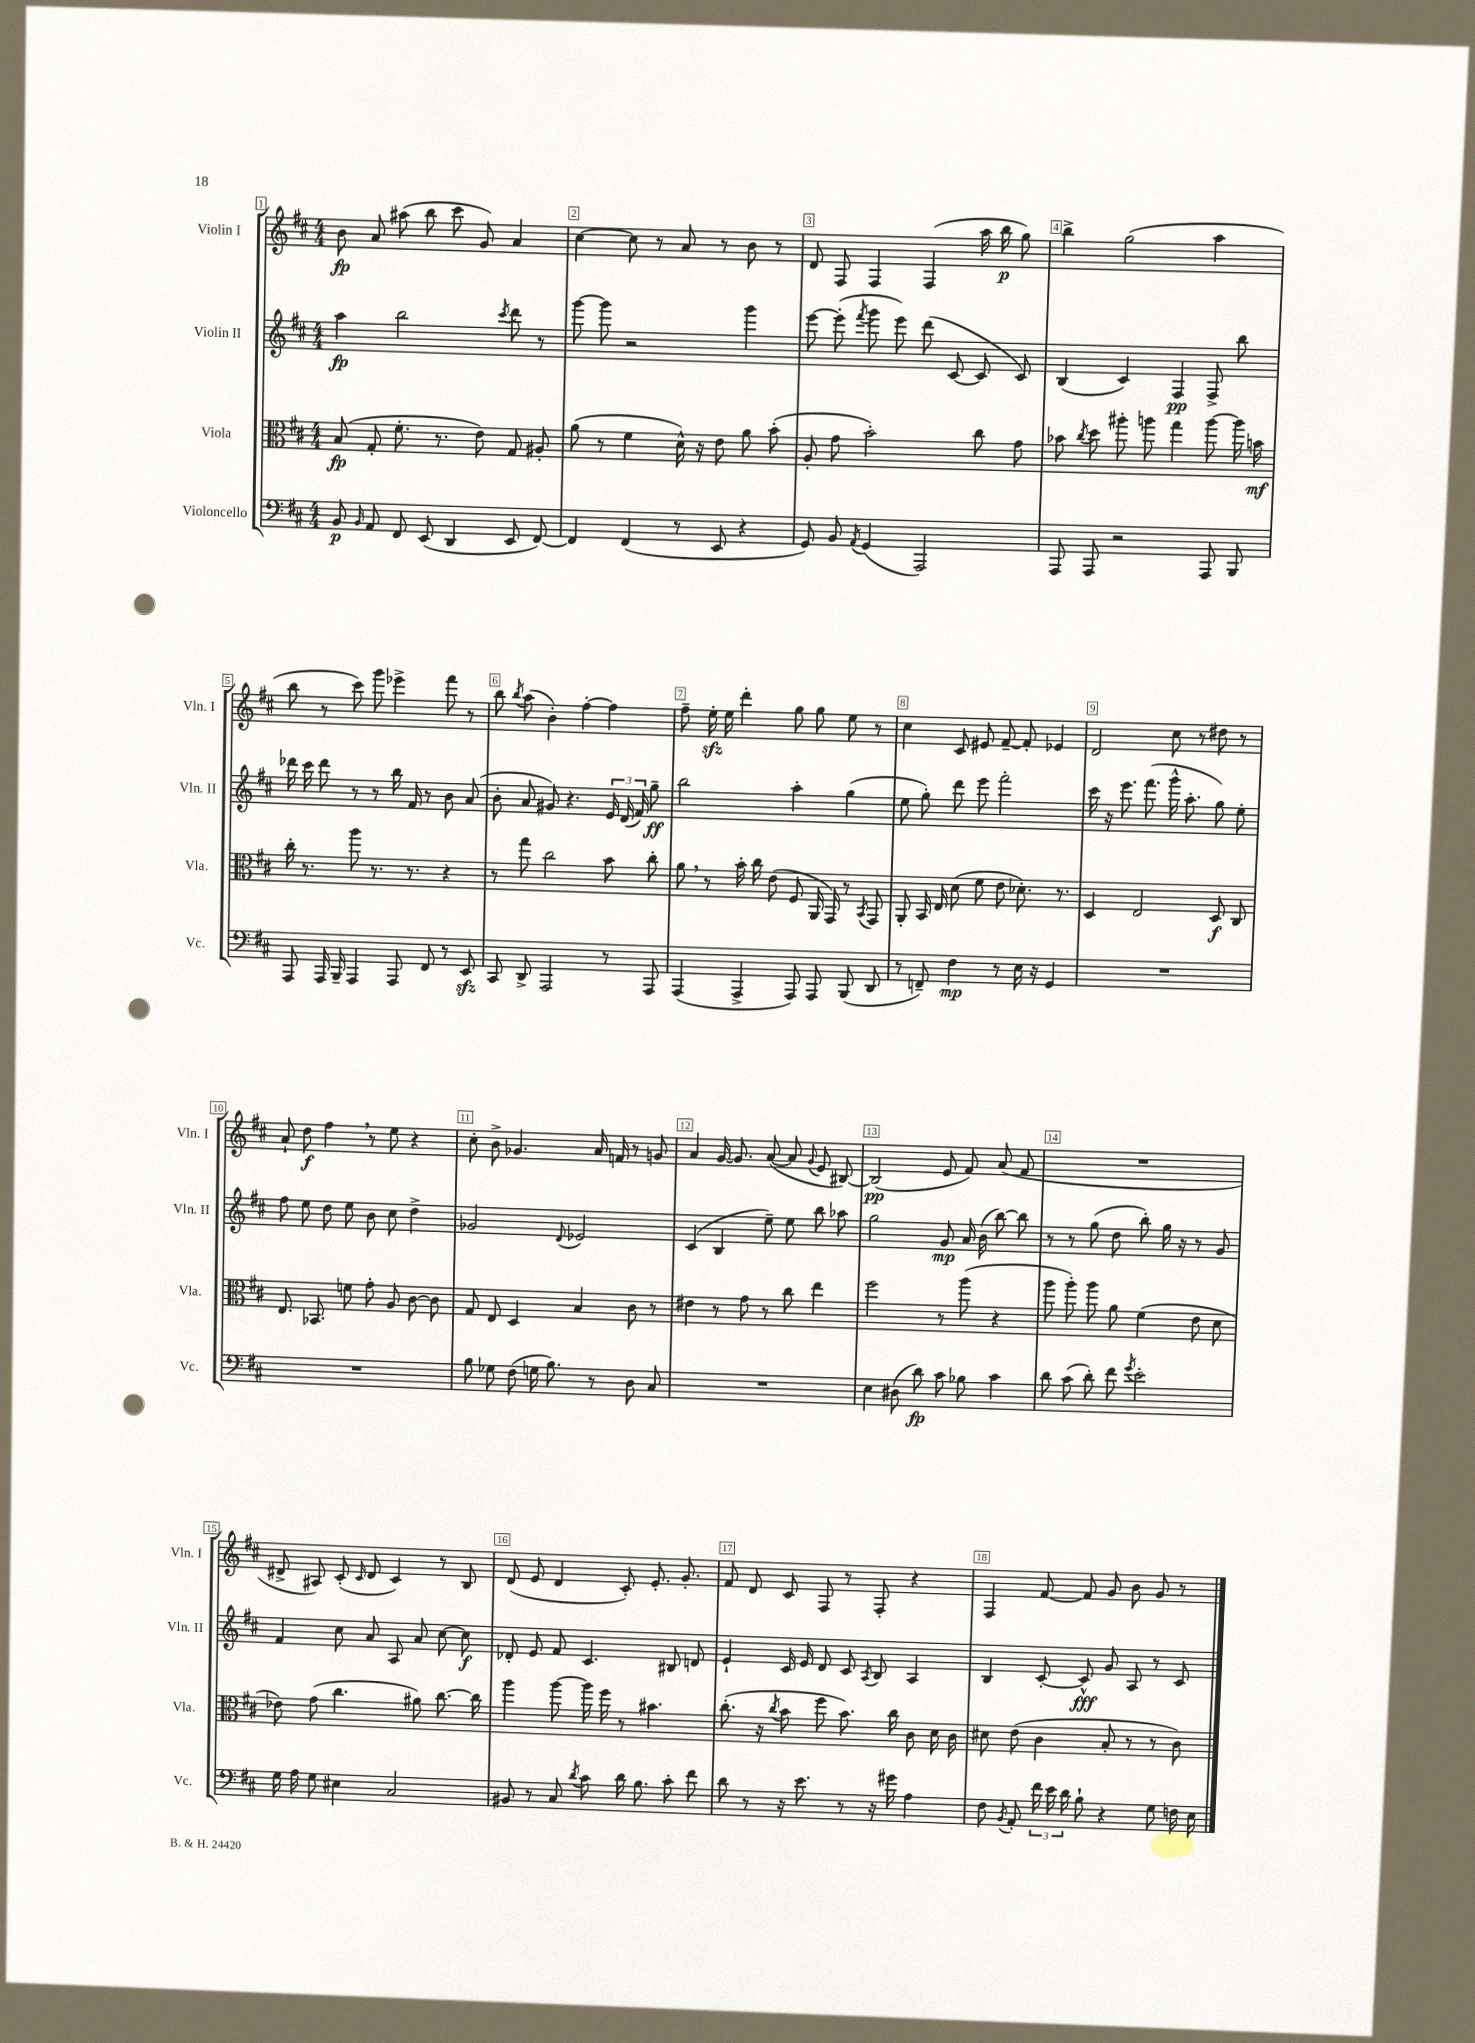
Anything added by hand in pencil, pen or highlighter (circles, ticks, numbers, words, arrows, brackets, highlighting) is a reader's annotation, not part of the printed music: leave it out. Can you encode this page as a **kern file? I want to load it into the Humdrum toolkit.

**kern	**kern	**kern	**kern
*staff4	*staff3	*staff2	*staff1
*clefF4	*clefC3	*clefG2	*clefG2
*k[f#c#]	*k[f#c#]	*k[f#c#]	*k[f#c#]
*M4/4	*M4/4	*M4/4	*M4/4
8BB	(8B	4aa	8b
16qqBB	.	.	.
8AA	8G'	.	8a
8FF#	8.f#'	2bb	(8aa#
(8EE	.	.	8bb
.	8.r	.	.
4DD	.	.	8ccc#
.	8e)	.	8g)
.	.	8qccc#	.
8EE	8G	8ddd	4a
[8FF#)	8A#'	8r	.
=	=	=	=
4FF#]	(8a	[8ggg	[4cc#
.	8r	8ggg]	.
(4FF#	4f#	2r	8cc#]
.	.	.	8r
8r	16d^^)	.	8a
.	16r	.	.
8EE	8e	.	8r
4r	8a	4ggg	8b
.	(8b'	.	8r
=	=	=	=
8GG)	8A'	[8eee	8d
8BB	8g	(8eee']	8F#
8qAA	.	8qfff#	.
(4GG	2b')	8ggg	4F#
.	.	8eee)	.
2AAA)	.	(8ddd	(4F#
.	.	[8c#	.
.	8cc#	8c#]	16aa
.	.	.	16bb
.	8g	8c#)	8gg)
=	=	=	=
8AAA	8b-	(4B	4bb^
.	8qcc#	.	.
8AAA	8dd	.	.
2r	8aa#'	4c#)	(2gg
.	8aa	.	.
.	4gg	4F#	.
8AAA	[8aa	8F#^	4aa
8BBB	16aa]	8bb	.
.	16b	.	.
=	=	=	=
8AAA	16cc#'	16ddd-	8bb
.	8.r	16ccc#	.
16AAA	.	8ddd-	8r
16BBB~	.	.	.
4AAA	8aa	8r	8ccc#)
.	8.r	8r	8ggg
8AAA	.	16bb	4eee-^
.	8.r	16f#	.
8FF#	.	8r	.
8r	4r	8b	8fff#
8EE	.	(8a	8r
=	=	=	=
8CC#	8r	8b'	8bb
.	.	.	8qbb
8DD^	8gg	8a	(8aa
2AAA	2cc#	8g#)	4b')
.	.	4.r	.
.	.	.	[4ff#'
8r	8b	24e	4ff#]
.	.	(24d	.
.	.	24f#)	.
8AAA	8cc#'	8gg~	.
=	=	=	=
(4AAA	8a	2bb	8ff#~
.	8r	.	16ee'
.	.	.	16ee
4AAA^	16b'	.	4ddd'
.	16cc#	.	.
.	(8e	.	.
8AAA)	8F#	4aa'	8gg
8AAA	16AA	.	8gg
.	16GG)	.	.
(8BBB	8r	(4gg	8ee
.	8qBB	.	.
8DD	8GG	.	8r
=	=	=	=
8r	8AA'	8ee	4cc#
8FF~)	16BB	8gg')	.
.	16E	.	.
4F#	(8d	8ddd	8c#
.	8f#	8eee	8e#
8r	8e	2fff#'	[8f#~
16E	8.d-')	.	8f#']
16r	.	.	.
4GG	.	.	4e-
.	8.r	.	.
=	=	=	=
1r	4D	16ccc#	2d
.	.	16r	.
.	.	8.eee	.
.	2E	.	.
.	.	(8.fff#	.
.	.	16ggg^^	8cc#
.	.	8.aa'	.
.	.	.	8r
.	8D	8gg)	8dd#
.	8C#	8ee'	8r
=	=	=	=
1r	8.E	8ff#	8a`
.	.	8ee	8dd
.	8.BB-	.	.
.	.	8dd	4ff#
.	8f	8ee	.
.	8g'	8b	8r
.	8A	8cc#	8ee
.	[8c#	4dd^	4r
.	8c#]	.	.
=	=	=	=
8B	8G	2g-	8cc#'
8G-	8E	.	8b^
(8F#	4D	.	4.g-
16G	.	.	.
8.B)	.	.	.
.	.	8qqd	.
.	4B	2e-	.
8r	.	.	16a
.	.	.	16f
8D	8c#	.	8r
8C#	8r	.	8g
=	=	=	=
1r	4e#	(4c#	4a
.	8r	4B	[16g
.	.	.	8.g]
.	8g	.	.
.	8r	8ee~)	([8a
.	8cc#	8ee	8a]
.	.	.	8qqg
.	4ee	8bb	8e
.	.	8aa-	[8B#)
=	=	=	=
4E	2ff#	2gg	(2B#]
(8D#	.	.	.
8d)	.	.	.
8c#	8r	8g	8e
8B-	(8aa	16a	8f#)
.	.	(16b	.
4c#	4r	[8bb)	(8a
.	.	8bb]	8f#
=	=	=	=
8d	8aa	8r	1r
(8c#	8aa')	8r	.
8d')	8aa	(8gg	.
8f#	8a	8dd	.
8qg	.	.	.
2e'	(4f#	8bb')	.
.	.	16gg	.
.	.	16r	.
.	8e	8r	.
.	8d	8g	.
=	=	=	=
16G	8e-)	4f#	8d#^
16A	.	.	.
8G	(8g	.	8A#)
4E#	4.cc#	8cc#	(8c#'
.	.	.	16qqc#
.	.	8a	8d#
2C#	.	8A	4c#)
.	8a#)	8a	.
.	[8.cc#	[8cc#	8r
.	.	8cc#]	8B
.	16cc#]	.	.
=	=	=	=
8BB#	4aa	8d-'	(8d
8r	.	8e	8e
8C#	[8aa	8f#	4d
8qd	.	.	.
8c#	16aa]	4.c#	.
.	16ff#	.	.
16d	8r	.	8c#')
8.B	.	.	.
.	4.b#	.	8.e'
8c#'	.	8B#	.
.	.	.	8.g'
8f#	.	8d	.
=	=	=	=
8d	(8.cc#'	4e`	8f#
8r	.	.	8d
.	16r	.	.
.	8qcc#	.	.
16r	8b	16c#	8c#
8.e	.	16e	.
.	8ff#	8d	8F#
8r	8.b)	8c#	8r
.	.	8qA	.
16r	.	8B	8F#'
16g#	16cc#	.	.
4A	8c#	4A	4r
.	16d	.	.
.	16c#	.	.
=	=	=	=
8F#	8d#	4B	4F#
8qBB	.	.	.
8AA'	(8e	.	.
24f#	4c#	[8c#'	[8f#
24e	.	.	.
24d	.	.	.
8B`	.	8c#^^]	8f#]
4r	8B'	8g	8g
.	8r	8A	8b
8G	8r	8r	8g
16F	8c#)	8c#	8r
16E	.	.	.
==	==	==	==
*-	*-	*-	*-
